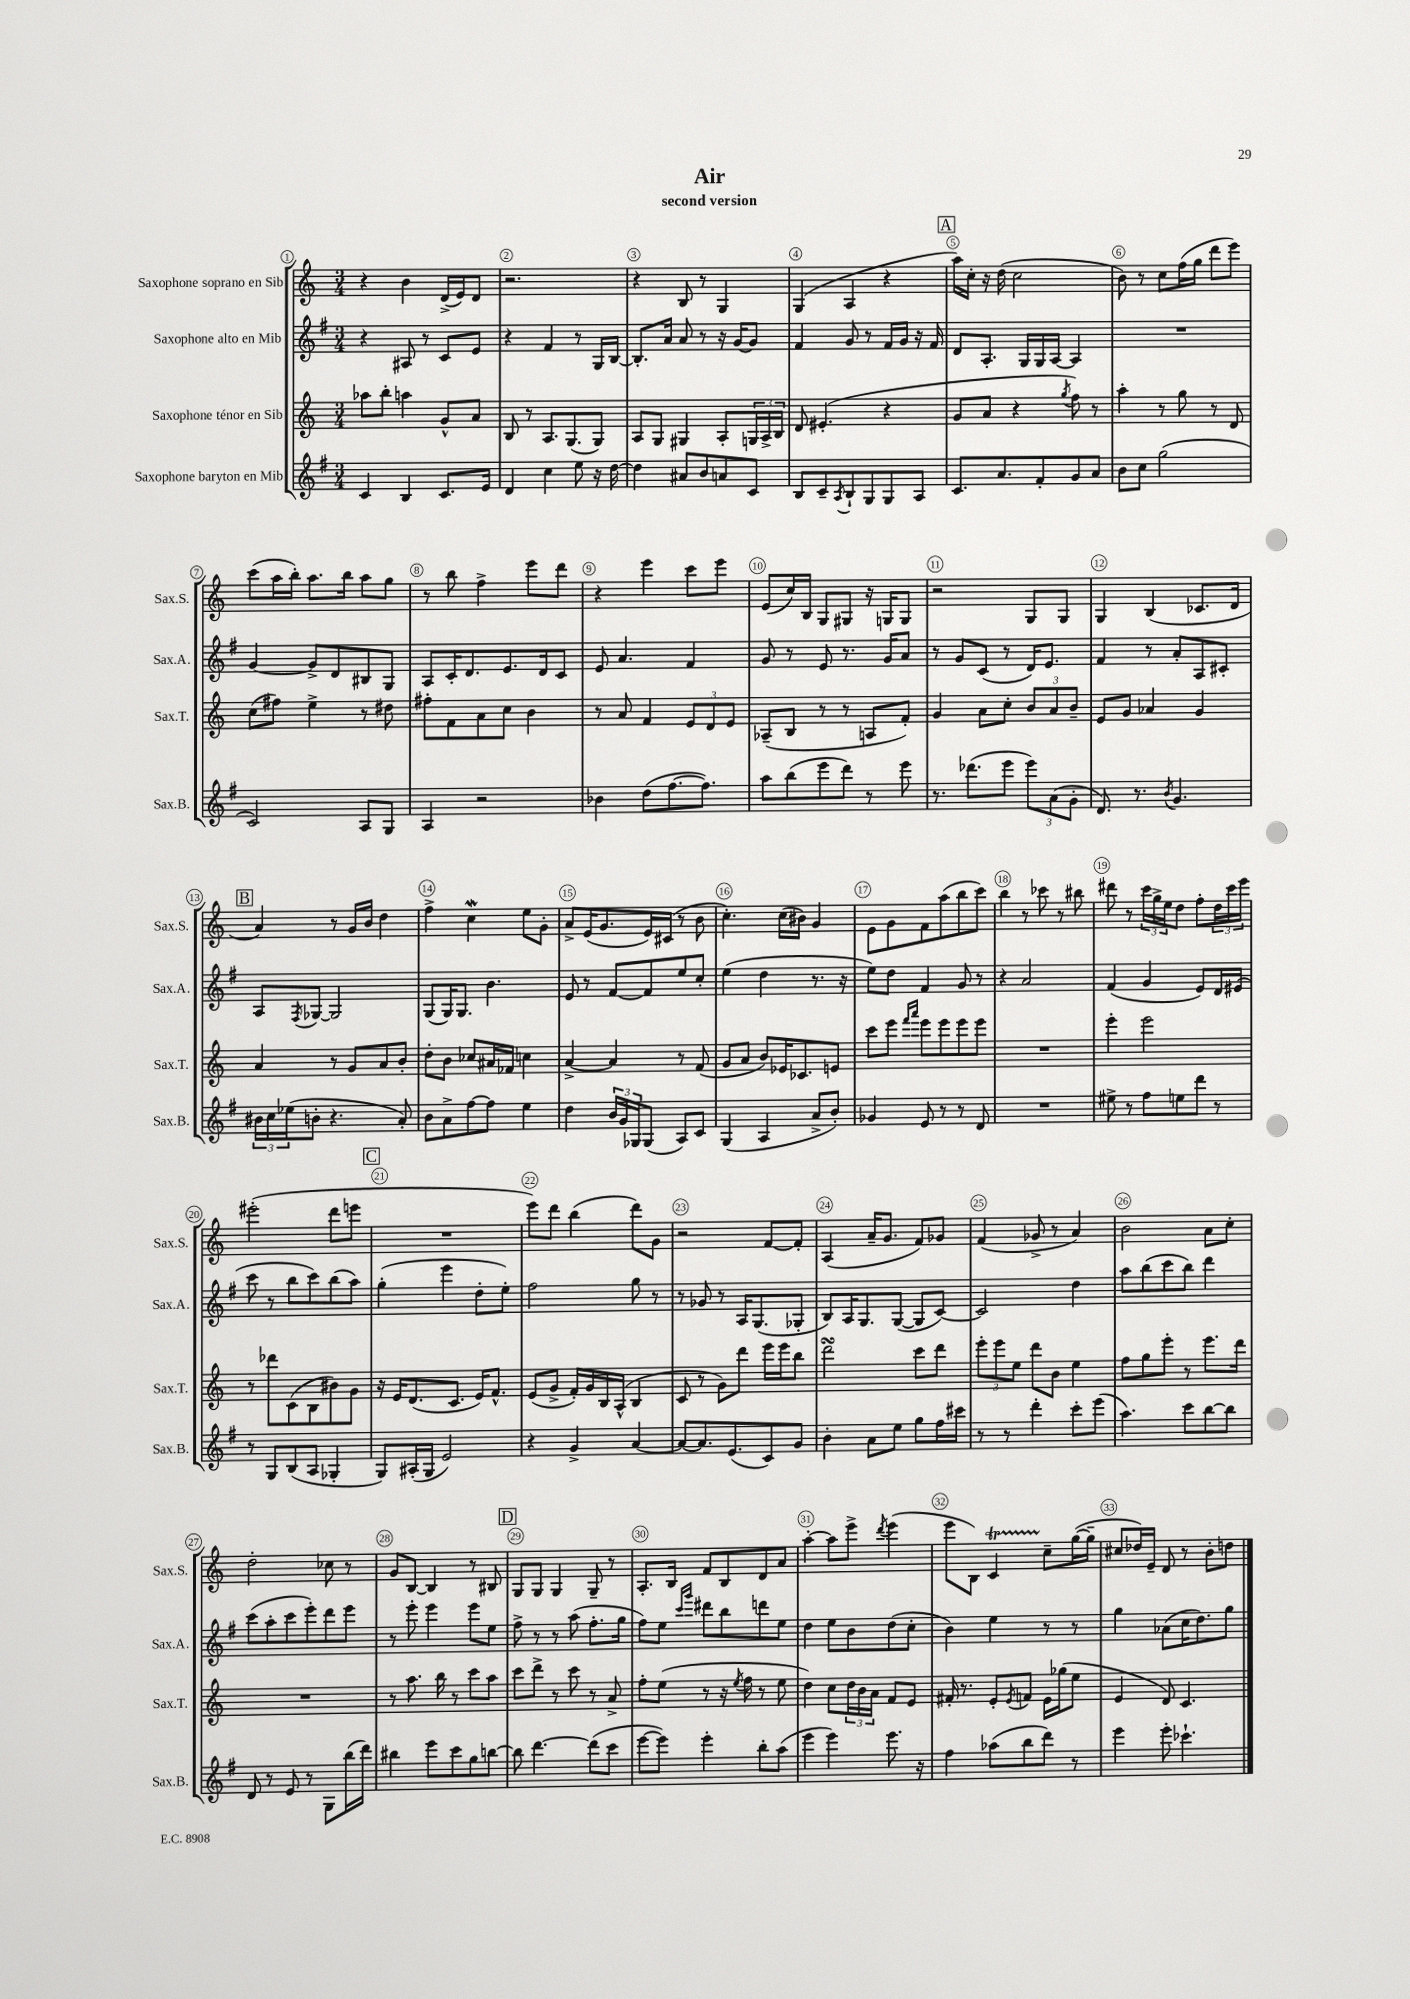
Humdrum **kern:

**kern	**kern	**kern	**kern
*part4	*part3	*part2	*part1
*staff4	*staff3	*staff2	*staff1
*I"Saxophone baryton en Mib	*I"Saxophone ténor en Sib	*I"Saxophone alto en Mib	*I"Saxophone soprano en Sib
*I'Sax.B.	*I'Sax.T.	*I'Sax.A.	*I'Sax.S.
*clefG2	*clefG2	*clefG2	*clefG2
*k[f#]	*k[]	*k[f#]	*k[]
*M3/4	*M3/4	*M3/4	*M3/4
=1	=1	=1	=1
4c/	8aa-X\L	4r	4r
.	8bb'\J	.	.
4B/	4aan\	8A#X/	4b\
.	.	8r	.
8.c/L	8g^^/L	8c/L	(16d^/LL
.	.	.	16e/J)
.	8a/J	8e/J	8d/J
16e/Jk	.	.	.
=2	=2	=2	=2
4d/	8B/	4r	2.r
.	8r	.	.
4cc\	8.A/L	4f#/	.
.	(8.G/	.	.
8ee\	.	8r	.
16r	8G/J)	16G/LL	.
[16dd\	.	[16B/JJ	.
=3	=3	=3	=3
4dd\]	8A/L	8.B'/L]	4r
.	8G/J	.	.
.	.	16a/Jk	.
8a#X/L	4G#X/	8a/	8B/
8b/	.	8r	8r
8an/	8A'/L	16r	4G/
.	.	[16g/KL	.
8c/J	24Gn/L	8g/J]	.
.	24A^/	.	.
.	24B/JJ	.	.
=4	=4	=4	=4
8B/L	8d/	4f#/	(4G/
8c~/	(4.e#X'/	.	.
8qA/	.	.	.
8B`/	.	8g/	4A/
8G/	.	8r	.
8G/	4r	16f#/LL	4r
.	.	16g/JJ	.
8A/J	.	16r	.
.	.	16f#/	.
!!LO:REH:place=s1:t=A
=5	=5	=5	=5
8.c/L	8g/L	8d/L	16aa\LL)
.	.	.	16cc'\JJ
.	8a/J	8.A'/J	16r
8.a/	.	.	(16dd\
.	4r	.	2cc\
.	.	16G/LL	.
8f#'/	.	16G/	.
.	.	[16A/JJ	.
.	8qgg/	.	.
8g/	8ff\)	4A/]	.
8a/J	8r	.	.
=6	=6	=6	=6
8b\L	4aa'\	2.r	8b\)
8cc\J	.	.	8r
(2gg\	8r	.	8cc\L
.	8gg\	.	(16ff\L
.	.	.	16gg\JJ
.	8r	.	8ddd\L
.	8d/	.	8eee\J)
!!LO:LB:g=z
=7	=7	=7	=7
2c/)	(8cc\L	[4g/	(8ccc\L
.	8ff#X\J)	.	16aa\L
.	.	.	16bb'\JJ)
.	4ee^\	8g^/L]	8.aa\L
.	.	8d/	.
.	.	.	16bb\Jk
8A/L	8r	8B#X/	8aa\L
8G/J	8dd#X\	8G/J	8gg\J
=8	=8	=8	=8
4A/	8ff#X'\L	8A/L	8r
.	8f\	16c'/K	8bb\
.	.	8.d/	.
2r	8a\	.	4ff^\
.	8cc\J	8.e/	.
.	4b\	.	8eee\L
.	.	16d/k	.
.	.	8c/J	8ddd\J
=9	=9	=9	=9
4b-X\	8r	8e/	4r
.	8a/	4.a/	.
(8dd\L	4f/	.	4eee\
[8.ff#\	.	.	.
.	12e/L	4f#/	8ccc\L
8.ff#\J])	.	.	.
.	12d/	.	.
.	.	.	8eee\J
.	12e/J	.	.
=10	=10	=10	=10
8aa\L	(8A-X~/L	8g/	(8e/L
(8bb\	8B/J	8r	16cc/L)
.	.	.	16B/JJ
8eee\	8r	8e/	8G/L
8ddd\J)	8r	8.r	8G#X/J
8r	8An/L	.	16r
.	.	16g/KL	16Gn/KL
8eee\	8f'/J)	8a/J	8G/J
=11	=11	=11	=11
8.r	4g/	8r	2r
.	.	8g/L	.
(8.ddd-X\L	.	.	.
.	8a\L	(8c/J	.
8eee\J	8cc'\J	8r	.
12eee\L)	12b/L	16d/KL)	8G/L
.	.	8.e/J	.
(12a\	12a/	.	.
.	.	.	8G/J
12g'\J	12b~/J	.	.
=12	=12	=12	=12
8.d/)	8e/L	4f#/	4G/
.	8g/J	.	.
8.r	.	.	.
.	4a-X/	8r	(4B/
8qb/	.	.	.
4.g/	.	8a'/L	.
.	4g/	8A/	8.c-X/L
.	.	8c#X'/J	.
.	.	.	16d/Jk
!!LO:LB:g=z
!!LO:REH:place=s1:t=B
=13	=13	=13	=13
24b#X\LL	4a/	8A/L	4a/)
24cc\	.	.	.
(24ee-X\J	.	.	.
.	.	8qF#/	.
8bn'\J	.	[8G-X/J	.
4.r	8r	2G-/]	8r
.	8g/L	.	16g/LL
.	.	.	16b/JJ
.	8a/	.	4dd\
8a'/)	8b'/J	.	.
=14	=14	=14	=14
8b\L	8dd'\L	(8G/L	4ff^\
8a^\	8b\J	16G/K)	.
.	.	8.G/J	.
[8ff#\	8cc-X/L	.	4ccw\
8ff#\J]	16a#X/L	4.b\	.
.	16f-X/JJ	.	.
4ee\	4ccn\	.	8ee\L
.	.	.	8g'\J
=15	=15	=15	=15
4dd\	[4a^/	8e/	8a^/L
.	.	8r	(16e/K
.	.	.	8.g/
24b/LL	4a/]	[8f#/L	.
24g/	.	.	.
24G-X/J	.	.	.
(8G-/J	.	8f#/]	16e/L)
.	.	.	(16c#X/JJ
8A/L)	8r	8ee/	8r
8c/J	(8f/	8cc'/J	8b\
=16	=16	=16	=16
(4G/	8g/L	(4ee\	4.cc'\)
.	8a/J	.	.
4A/	8b/L)	4dd\	.
.	16e-X/K	.	(16cc\LL
.	8.c-X/	.	16b#X\JJ)
8a^/L	.	8.r	4g/
8b'/J)	8en/J	.	.
.	.	16r	.
=17	=17	=17	=17
4g-X/	8ccc\L	8ee\L)	8e\L
.	8eee\J	8dd\J	8g\
.	16qqfff/LL	.	.
.	16qqaaa/JJ	.	.
8e/	8eee\L	4f#/	8f\
8r	8eee\	.	(8aa\
8r	8eee\	8g/	8bb\
8d/	8eee\J	8r	8ccc\J)
=18	=18	=18	=18
2.r	2.r	4r	4bb\
.	.	2a/	8r
.	.	.	8ccc-X\
.	.	.	8r
.	.	.	8bb#X\
=19	=19	=19	=19
8ee#X^\	4eee'\	(4f#/	8ddd#X\
8r	.	.	8r
8ff#\L	2eee\	4g/	24ccc\LL
.	.	.	24gg^\
.	.	.	24ee\J
8een\	.	.	8dd\J
8ddd\J	.	8e/L)	8ff'\L
8r	.	16d/L	24dd\L
.	.	.	24ccc\
.	.	(16e#X/JJ	.
.	.	.	24eee\JJ
!!LO:LB:g=z
=20	=20	=20	=20
8r	8r	8ccc\	(2eee#X'\
8G/L	8ddd-X\L	8r	.
(8B/	(8c\	8bb\L	.
8A/J	8B\	8ccc\)	.
4G-X'/	8b#X\)	(8bb\	8ddd\L
.	8g\J	8aa\J)	8eeen\J
!!LO:REH:place=s1:t=C
=21	=21	=21	=21
8G/L)	16r	(4gg'\	2.r
.	16e/KL	.	.
(16A#X'/L	(8.d/	.	.
16G/JJ	.	.	.
2e/)	.	4eee\	.
.	8.c/J	.	.
.	16e/KL)	8dd'\L	.
.	8.f^^/J	.	.
.	.	8ee'\J)	.
=22	=22	=22	=22
4r	(8e/L	2ff#\	8eee\L)
.	8g^/J	.	8ddd\J
4g^/	16f'/LL)	.	(4bb\
.	16g/	.	.
.	16B/	.	.
.	(16A^^/JJ	.	.
[4a/	4B/	8gg\	8ddd\L)
.	.	8r	8g\J
=23	=23	=23	=23
8a/L_	8c/	8r	2r
8.a/]	8r	8g-X/	.
.	8g\L)	8r	.
(8.e/	.	.	.
.	8ddd\J	16A/KL	.
.	.	(8.G/	.
8c/)	16eee\LL	.	[8f/L
.	16eee\J	.	.
8g/J	8bb\J	8G-X'/J	8f'/J]
=24	=24	=24	=24
4b'\	2dddsSSS\	8B/L)	(4A/
.	.	16A/K	.
.	.	8.G/	.
8a\L	.	.	16a~/KL
.	.	.	8.g/J
8ee\J	.	([8G/J	.
8gg\L	8ccc\L	8G/L]	8f/L)
16ff#\L	8ddd\J	[8c/J)	8g-X/J
16ccc#X\JJ	.	.	.
=25	=25	=25	=25
8r	12eee'\L	2c/]	(4f/
.	12eee\	.	.
8r	.	.	.
.	12ee\J	.	.
4ddd'\	8ddd\L	.	8g-X^/
.	8b\J	.	8r
8ccc'\L	4ee\	4dd\	4a/)
(8eee\J	.	.	.
=26	=26	=26	=26
4.aa\)	8ff\L	8aa\L	2b\
.	8gg\	(8bb\	.
.	8eee'\J	8ccc\	.
8ccc\L	8r	8bb\J)	.
[8bb\	8.eee\L	4ddd\	8a\L
8bb\J]	.	.	8cc'\J
.	16ddd\Jk	.	.
!!LO:LB:g=z
=27	=27	=27	=27
8d/	2.r	(8ccc\L	2dd'\
8r	.	8aa'\	.
8e/	.	8ccc\	.
8r	.	8eee'\)	.
8G\L	.	8ddd\	8cc-X\
(16bb\L	.	8eee\J	8r
16ddd\JJ)	.	.	.
=28	=28	=28	=28
4bb#X\	8r	8r	8g/L
.	8.aa\	8eee'\	[8B/J
8eee\L	.	4eee\	4B/]
.	16bb\	.	.
8ccc\	8r	.	.
8gg\	8ccc\L	8eee\L	8r
[8bbn\J	8aa\J	8ee\J	8B#X/
!!LO:REH:place=s1:t=D
=29	=29	=29	=29
8bb\]	8ccc\L	8ff#^\	8G/L
[4.ddd\	8ddd^\J	8r	8G/J
.	8r	8r	4G/
.	8ccc\	(8aa\	.
(8ddd\L]	8r	8.ff#'\L	8G~/
8ccc\J	8a^/	.	8r
.	.	16gg\Jk	.
=30	=30	=30	=30
[8eee\L	8ff'\L	8ff#\L)	8.A'/L
8eee\J])	(8ee\J	8ee\J	.
.	.	.	16B/Jk
.	.	16qqccc/LL	.
.	.	16qqggg/JJ	.
4eee'\	8r	8ddd#X\L	8f/L
.	16r	8bb\	8B/
.	8qee/	.	.
.	16ff\	.	.
8bb'\L	8r	8dddn\	8d/
(8aa\J	8ee\	8ee\J	8a/J
=31	=31	=31	=31
4eee\	4dd\)	4dd\	[4aa'\
4eee\)	8cc\L	8ee\L	8aa\L]
.	24dd\L	8b\	8eee^\J
.	24b\	.	.
.	24a\JJ	.	.
.	.	.	8qddd/
8.eee\	8f/L	(8dd\	(4eee\
.	8e/J	8cc'\J	.
16r	.	.	.
=32	=32	=32	=32
4ff#\	16f#X'/	4b\)	8eee\L
.	8.r	.	.
.	.	.	8B\J)
(8aa-X\L	8e'/L	4ee\	4cT/
.	8qe/	.	.
8bb\	8fn/J	.	.
8ddd\J)	16e\LL	8r	8cc~\L
.	(16gg-X\J	.	.
8r	8ee\J	8r	([16gg\L
.	.	.	16gg~\JJ]
=33	=33	=33	=33
4eee\	4e/	4gg\	8cc#X/L
.	.	.	16dd-X/L)
.	.	.	16e~/JJ
8eee'\	8d/)	(8a-X\L	8d/
4.ccc-X`\	4.c/	16cc\K	8r
.	.	8.dd\)	.
.	.	.	8b'\L
.	.	8gg\J	8ddn\J
==	==	==	==
*-	*-	*-	*-
